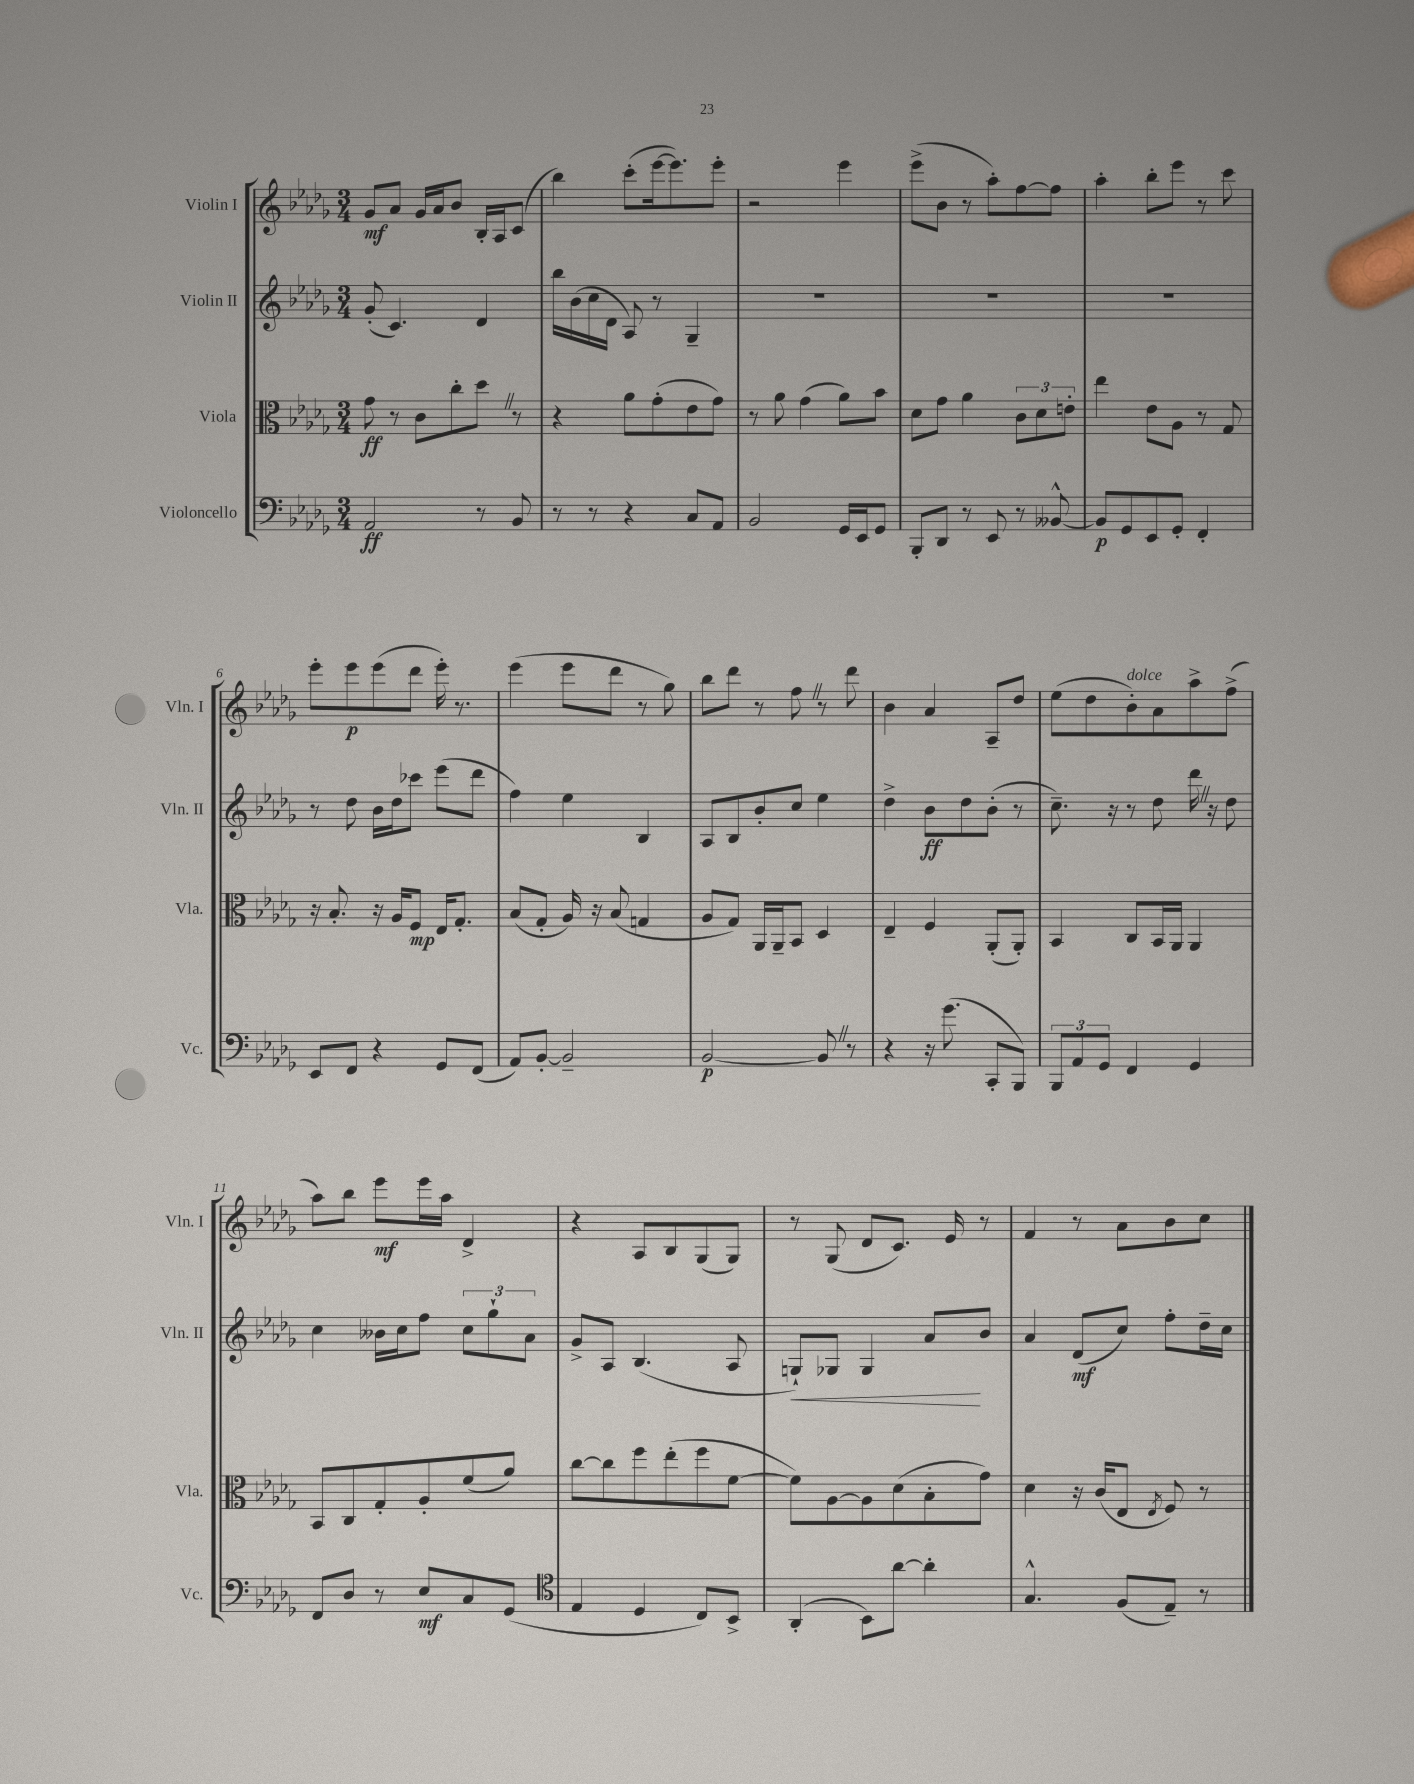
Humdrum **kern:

**kern	**kern	**kern	**kern
*staff4	*staff3	*staff2	*staff1
*clefF4	*clefC3	*clefG2	*clefG2
*k[b-e-a-d-g-]	*k[b-e-a-d-g-]	*k[b-e-a-d-g-]	*k[b-e-a-d-g-]
*M3/4	*M3/4	*M3/4	*M3/4
2AA-/	8g-\	(8g-'/	8g-/L
.	8r	4.c/)	8a-/J
.	8c\L	.	16g-/LL
.	.	.	16a-/J
.	8cc'\	.	8b-/J
8r	8dd-\J	4d-/	16B-'/LL
.	.	.	16A-/J
8BB-/	8r	.	(8c/J
=	=	=	=
8r	4r	16bb-\LL	4bb-\)
.	.	(16b-\	.
8r	.	16cc\	.
.	.	16d-\JJ	.
4r	8a-\L	8A-/)	(8ccc'\L
.	(8g-'\	8r	[16eee-\k
.	.	.	8.eee-\])
8C/L	8e-\	4G-~/	.
8AA-/J	8g-\J)	.	8eee-'\J
=	=	=	=
2BB-/	8r	2.r	2r
.	8a-\	.	.
.	(4g-\	.	.
16GG-/LL	8a-\L)	.	4eee-\
16EE-/J	.	.	.
8GG-/J	8b-\J	.	.
=	=	=	=
8BBB-'/L	8d-\L	2.r	(8eee-^\L
8DD-/J	8g-\J	.	8b-\J
8r	4a-\	.	8r
8EE-/	.	.	8aa-'\L)
8r	12c\L	.	[8ff\
.	12d-\	.	.
[8BB--^^/	.	.	8ff\]J
.	12e'\J	.	.
=	=	=	=
8BB--/]L	4ee-\	2.r	4aa-'\
8GG-/	.	.	.
8EE-/	8e-\L	.	8bb-'\L
8GG-'/J	8A-\J	.	8eee-\J
4FF'/	8r	.	8r
.	8G-/	.	8ccc\
=	=	=	=
8EE-/L	16r	8r	8eee-'\L
.	8.B-'/	.	.
8FF/J	.	8dd-\	8eee-\
4r	16r	16b-\LL	(8eee-\
.	16A-/LK	16dd-\J	.
.	8F/J	8ccc-\J	8ddd-\J
8GG-/L	16E-/LK	(8eee-\L	16eee-'\)
.	8.G-'/J	.	8.r
(8FF/J	.	8ddd-\J	.
=	=	=	=
8AA-/L)	(8B-/L	4ff\)	(4eee-\
[8BB-'/J	8G-'/J	.	.
2BB-~/]	16A-/)	4ee-\	8eee-\L
.	16r	.	.
.	(8B-/	.	8ddd-\J
.	4G/	4B-/	8r
.	.	.	8gg-\)
=	=	=	=
[2BB-/	8A-/L	8A-/L	8bb-\L
.	8G-/J)	8B-/	8ddd-\J
.	16AA-/LL	8b-'/	8r
.	16AA-~/J	.	.
.	8BB-/J	8cc/J	8ff\
8BB-/]	4D-/	4ee-\	8r
8r	.	.	8ddd-\
=	=	=	=
4r	4E-~/	4dd-^\	4b-\
16r	4F/	8b-\L	4a-/
(8.g-\	.	.	.
.	.	8dd-\	.
8CC'/L	(8AA-'/L	(8b-'\J	8A-~/L
8BBB-/J)	8AA-'/J)	8r	8dd-/J
=	=	=	=
12BBB-/L	4BB-/	8.cc~\)	(8ee-\L
12AA-/	.	.	.
.	.	.	8dd-\
12GG-/J	.	.	.
.	.	16r	.
4FF/	8C/L	8r	8b-'\)
.	16BB-/L	8dd-\	8a-\
.	16AA-/JJ	.	.
4GG-/	4AA-/	16ddd-\	8aa-^\
.	.	16r	.
.	.	8dd-\	(8ff^\J
=	=	=	=
8FF/L	8BB-/L	4cc\	8aa-\L)
8D-/J	8C/	.	8bb-\J
8r	8G-'/	16b--\LL	8eee-\L
.	.	16cc\J	.
8E-/L	8A-'/	8ff\J	16eee-\L
.	.	.	16aa-\JJ
8C/	(8f/	12cc\L	4d-^/
.	.	12gg-`\	.
(8GG-/J	8a-/J)	.	.
.	.	12a-\J	.
=	=	=	=
*clefC4	*	*	*
4E-/	[8cc\L	8g-^/L	4r
.	8cc\]	8A-/J	.
4D-/	8ff\	(4.B-/	8A-/L
.	(8ee-'\	.	8B-/
8C/L)	8ff\	.	(8G-/
8BB-^/J	[8f\J	8A-/	8G-/J)
=	=	=	=
(4AA-'/	8f\]L)	8G`/L)	8r
.	[8A-\	8G-/J	(8G-/
8BB-\L)	8A-\]	4G-/	8d-/L
[8a-\J	(8d-\	.	8.c/J)
4a-'\]	8B-'\	8a-/L	.
.	.	.	16e-/
.	8g-\J)	8b-/J	8r
=	=	=	=
4.G-^^/	4d-\	4a-/	4f/
.	16r	(8d-/L	8r
.	(16c/LK	.	.
(8F/L	8E-/J	8cc/J)	8a-\L
.	8qE-/	.	.
8E-~/J)	8F/)	8ff'\L	8b-\
8r	8r	16dd-~\L	8cc\J
.	.	16cc\JJ	.
==	==	==	==
*-	*-	*-	*-
